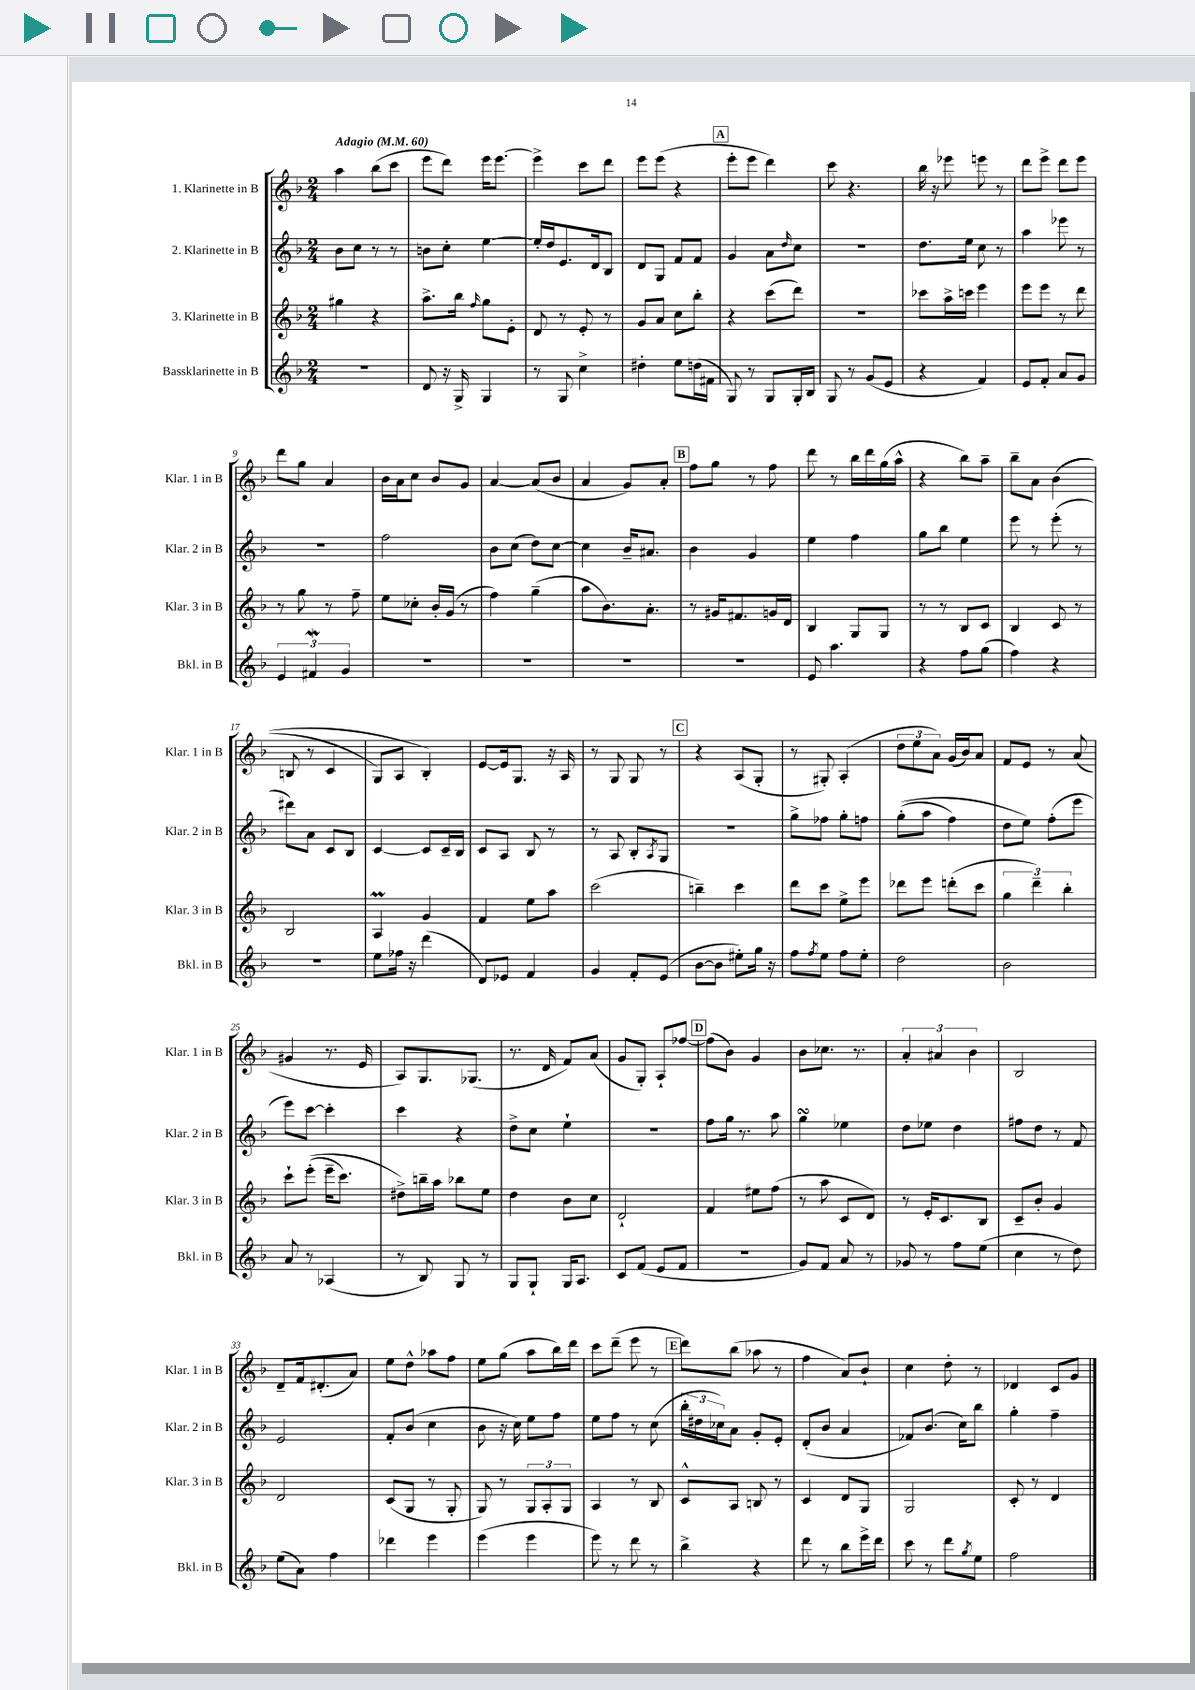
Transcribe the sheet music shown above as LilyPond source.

<<
\new StaffGroup <<
\new Staff = "s0" \with { instrumentName = "1. Klarinette in B" shortInstrumentName = "Klar. 1 in B" } {
    \clef treble \key f \major \numericTimeSignature \time 2/4 \tempo "Adagio" 4 = 60
    a''4 bes''8( c'''8 |
    e'''8 d'''8) e'''16 e'''8.~ |
    e'''4-> c'''8 d'''8 |
    e'''8 e'''8( r4 |
    \mark \markup { \box "A" } e'''8-. e'''8 d'''4) |
    c'''8 r4. |
    bes''16 r16 ees'''8 e'''8 r8 |
    d'''8 e'''8-> d'''8 e'''8 |
    d'''8 g''8 a'4 |
    bes'16 a'16 c''8 bes'8 g'8 |
    a'4~ a'8( bes'8 |
    a'4 g'8) a'8-. |
    \mark \markup { \box "B" } f''8 g''8 r8 f''8 |
    d'''8 r8 bes''16 d'''16 g''16( a''16-^ |
    r4 bes''8) a''8-- |
    bes''8-- a'8 bes'4(\( |
    b8 r8 c'4 |
    g8) a8 bes4-.\) |
    e'8~ e'16 g8. r16 a16 |
    r8 g8 g8 r8 |
    \mark \markup { \box "C" } r4 a8( g8-. |
    r8 gis8-.) a4-.( |
    \tuplet 3/2 { d''8 e''8 a'8) } g'16( bes'16) a'8 |
    f'8 e'8 r8 a'8( |
    gis'4 r8. e'16 |
    a8) g8. ges8.( |
    r8. d'16 f'8) a'8( |
    g'8 g8-.) a8-! fes''8~ |
    \mark \markup { \box "D" } fes''8( bes'8) g'4 |
    bes'8 ces''8. r8. |
    \tuplet 3/2 { a'4-. ais'4 bes'4 } |
    bes2 |
    d'8-- f'16 dis'8.-.( a'8) |
    e''8 d''8-^ aes''8 f''8 |
    e''8 g''8( a''8 bes''16) d'''16 |
    c'''8 d'''8--( e'''8 r8 |
    \mark \markup { \box "E" } d'''8) bes''8( aes''8 r8 |
    f''4 a'8) bes'8-! |
    c''4 d''8-. r8 |
    des'4 c'8 g'8 \bar "|." |
}
\new Staff = "s1" \with { instrumentName = "2. Klarinette in B" shortInstrumentName = "Klar. 2 in B" } {
    \clef treble \key f \major \numericTimeSignature \time 2/4
    bes'8 c''8 r8 r8 |
    b'8 c''8-. e''4~ |
    e''16-. d''16 e'8. d'16 bes8 |
    d'8 g8 f'8 f'8 |
    \mark \markup { \box "A" } g'4 a'8 \grace { d''16 } c''8 |
    R2 |
    d''8. e''16 c''8 r8 |
    a''4 ees'''8 r8 |
    R2 |
    f''2 |
    bes'8 c''8( d''8) c''8~ |
    c''4 bes'16-- ais'8. |
    \mark \markup { \box "B" } bes'4 g'4 |
    e''4 f''4 |
    g''8 bes''8 e''4 |
    e'''8 r8 e'''8-.( r8 |
    dis'''8) a'8 c'8 bes8 |
    c'4~ c'8 c'16-- bes16 |
    c'8 a8 bes8 r8 |
    r8 a8 bes8-. \acciaccatura { a8 } g8 |
    \mark \markup { \box "C" } r2 |
    g''8-> fes''8 g''8-. f''8 |
    g''8-.(\( a''8 f''4) |
    d''8 e''8\) f''8-.( e'''8 |
    e'''8) c'''8~ c'''4-. |
    c'''4 r4 |
    d''8-> c''8 e''4-! |
    r2 |
    \mark \markup { \box "D" } f''8 g''16 r8. a''8 |
    g''4\turn ees''4 |
    d''8 ees''8 d''4 |
    fis''8 d''8 r8 f'8 |
    e'2 |
    f'8-. bes'8( c''4 |
    bes'8 r16 c''16) e''8 f''8 |
    e''8 f''8 r8 c''8( |
    \mark \markup { \box "E" } \tuplet 3/2 { bes''16-. dis''16 ces''16) } a'8 g'8-. e'8-. |
    d'8-.( bes'8 a'4 |
    fes'8) bes'8.( c''16) bes''8 |
    g''4-. f''4-- \bar "|." |
}
\new Staff = "s2" \with { instrumentName = "3. Klarinette in B" shortInstrumentName = "Klar. 3 in B" } {
    \clef treble \key f \major \numericTimeSignature \time 2/4
    gis''4 r4 |
    a''8.-> bes''16 \grace { f''16 } g''8 e'8-. |
    d'8 r8 e'8-. r8 |
    g'8 a'8 c''8 bes''8-. |
    \mark \markup { \box "A" } r4 c'''8( d'''8) |
    R2 |
    ces'''8 a''16-> c'''16 e'''4 |
    e'''8 e'''8 r8 d'''8 |
    r8 g''8 r8 f''8-- |
    e''8 ces''8-. bes'16-. g'16( r8 |
    f''4) g''4--( |
    a''8 bes'8.) a'8.-. |
    \mark \markup { \box "B" } r8 gis'16 fis'8. g'16 d'16 |
    bes4 g8 g8 |
    r8 r8 bes8 c'8 |
    bes4 c'8 r8 |
    bes2 |
    a4\prall g'4 |
    f'4 e''8 a''8 |
    c'''2( |
    \mark \markup { \box "C" } b''4--) c'''4 |
    d'''8 c'''8 e''8-> e'''8 |
    des'''8 e'''8 d'''8-.( c'''8 |
    \tuplet 3/2 { g''4 d'''4--) bes''4-. } |
    c'''8-! e'''8-.(\( e'''16-- c'''8.) |
    dis''8->\) b''16-- a''16 bes''8 e''8 |
    d''4 bes'8 c''8 |
    d'2-! |
    \mark \markup { \box "D" } f'4 eis''8 f''8( |
    r8 a''8 c'8 d'8) |
    r8 e'16-. c'8. bes8 |
    c'8-- bes'8-. g'4 |
    d'2 |
    c'8( g8 r8 g8-. |
    g8) r8 \tuplet 3/2 { g8 a8-. g8 } |
    a4 r8 bes8 |
    \mark \markup { \box "E" } c'8-^ a8 b8 r8 |
    c'4 d'8 g8 |
    g2 |
    c'8-. r8 d'4 \bar "|." |
}
\new Staff = "s3" \with { instrumentName = "Bassklarinette in B" shortInstrumentName = "Bkl. in B" } {
    \clef treble \key f \major \numericTimeSignature \time 2/4
    r2 |
    d'8 r16 g16-> g4 |
    r8 g8 c''4-> |
    dis''4-. e''8 d''16( fis'16 |
    \mark \markup { \box "A" } g8) r8 g8 g16-. bes16 |
    g8 r8 g'8( e'8 |
    r4 f'4) |
    e'8 f'8-. a'8 g'8 |
    \tuplet 3/2 { e'4 fis'4\mordent g'4 } |
    R2 |
    R2 |
    R2 |
    \mark \markup { \box "B" } R2 |
    e'8 a''4. |
    r4 f''8 g''8( |
    f''4) r4 |
    r2 |
    e''8 fes''16 r16 d'''4( |
    d'8) ees'8 f'4 |
    g'4 f'8-. e'8( |
    \mark \markup { \box "C" } bes'8~ bes'8 eis''8-.) g''16 r16 |
    f''8 \acciaccatura { f''8 } e''8 f''8 e''8-. |
    d''2 |
    bes'2 |
    a'8 r8 aes4( |
    r8 bes8) g8 r8 |
    g8 g8-! g16 a8. |
    c'8 f'8( e'8 f'8 |
    \mark \markup { \box "D" } r2 |
    g'8) f'8 a'8 r8 |
    ges'8 r8 f''8 e''8( |
    c''4 r8 d''8) |
    e''8( a'8) f''4 |
    des'''4 e'''4 |
    e'''4( e'''4 |
    e'''8) r8 d'''8 r8 |
    \mark \markup { \box "E" } bes''4-> r4 |
    d'''8 r8 bes''8 e'''16-> d'''16 |
    c'''8 r8 d'''8 \acciaccatura { g''8 } e''8 |
    f''2 \bar "|." |
}
>>
>>
